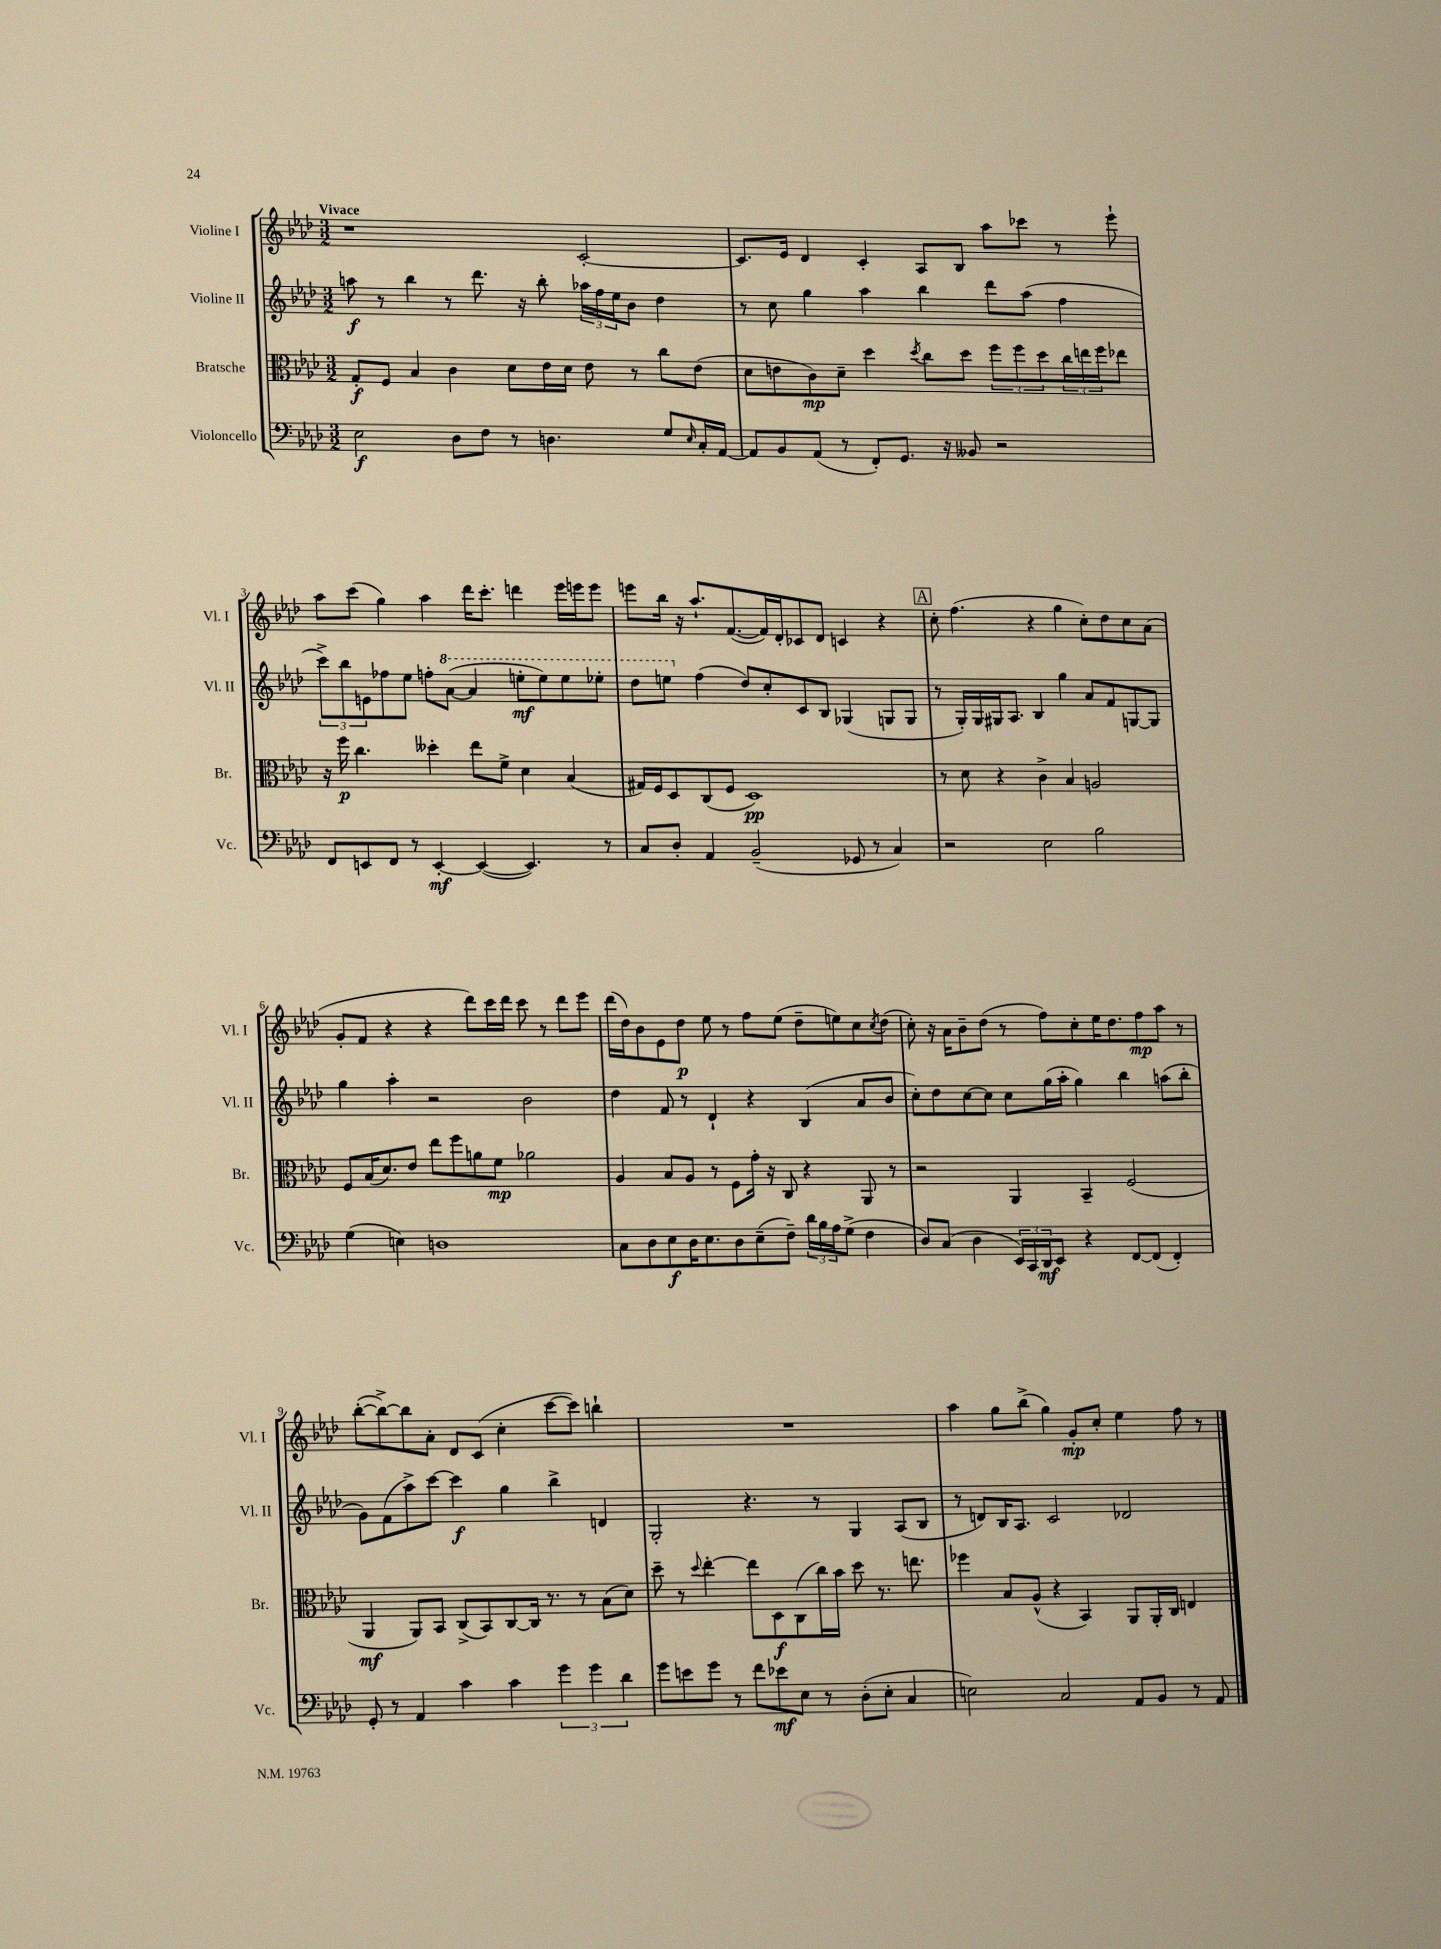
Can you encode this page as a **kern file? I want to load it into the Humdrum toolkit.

**kern	**dynam	**kern	**dynam	**kern	**dynam	**kern	**dynam
*part4	*part4	*part3	*part3	*part2	*part2	*part1	*part1
*staff4	*staff4	*staff3	*staff3	*staff2	*staff2	*staff1	*staff1
*I"Violoncello	*	*I"Bratsche	*	*I"Violine II	*	*I"Violine I	*
*I'Vc.	*	*I'Br.	*	*I'Vl. II	*	*I'Vl. I	*
*clefF4	*	*clefC3	*	*clefG2	*	*clefG2	*
*k[b-e-a-d-]	*	*k[b-e-a-d-]	*	*k[b-e-a-d-]	*	*k[b-e-a-d-]	*
*M3/2	*	*M3/2	*	*M3/2	*	*M3/2	*
=1	=1	=1	=1	=1	=1	=1	=1
!	!	!	!	!	!	!LO:TX:a:B:t=Vivace	!
2E-\	f	8G'/L	f	8aan\	f	1r	.
.	.	8F/J	.	8r	.	.	.
.	.	4B-/	.	4bb-\	.	.	.
8D-\L	.	4c\	.	8r	.	.	.
8F\J	.	.	.	8.ddd-\	.	.	.
8r	.	8d-\L	.	.	.	.	.
.	.	.	.	16r	.	.	.
4.Dn\	.	16e-\L	.	8bb-'\	.	.	.
.	.	16d-\JJ	.	.	.	.	.
.	.	8e-\	.	24aa-X\LL	.	[2c'/	.
.	.	.	.	24ff\	.	.	.
.	.	.	.	24ee-\J	.	.	.
.	.	8r	.	8b-\J	.	.	.
8G/L	.	8cc\L	.	4dd-\	.	.	.
16qqE-/	.	.	.	.	.	.	.
16C'/L	.	(8e-\J	.	.	.	.	.
[16AA-/JJ	.	.	.	.	.	.	.
=2	=2	=2	=2	=2	=2	=2	=2
8AA-/L]	.	8d-\L	.	8r	.	8.c/L]	.
8BB-/	.	8en\	.	8cc\	.	.	.
.	.	.	.	.	.	16e-/Jk	.
(8AA-/J	.	8c\)	mp	4gg\	.	4d-/	.
8r	.	8d-~\J	.	.	.	.	.
8FF'/L)	.	4dd-\	.	4aa-\	.	4c'/	.
8.GG/J	.	.	.	.	.	.	.
.	.	8qdd-/	.	.	.	.	.
.	.	8cc\L	.	4bb-\	.	8A-/L	.
16r	.	.	.	.	.	.	.
8BB--X/	.	8dd-\J	.	.	.	8B-/J	.
2r	.	12ff\L	.	8ddd-\L	.	8aa-\L	.
.	.	12ff\	.	.	.	.	.
.	.	.	.	(8aa-\J	.	8ccc-X\J	.
.	.	12dd-\	.	.	.	.	.
.	.	24cc\L	.	4ff\	.	8r	.
.	.	24een\	.	.	.	.	.
.	.	24ff\J	.	.	.	.	.
.	.	8ee-X\J	.	.	.	8eee-`\	.
!!LO:LB:g=z
=3	=3	=3	=3	=3	=3	=3	=3
8FF/L	.	16r	.	12ccc^\L)	.	8aa-\L	.
.	.	16ff\	p	.	.	.	.
.	.	.	.	12bb-\	.	.	.
8EEn/	.	4.cc\	.	.	.	(8ccc\J	.
.	.	.	.	12en\	.	.	.
8FF/J	.	.	.	8ff-X\	.	4gg\)	.
8r	.	.	.	8ee-\J	.	.	.
[4EE'/	mf	4dd--X'\	.	8ffn'\L	.	4aa-\	.
*	*	*	*	*8va	*	*	*
.	.	.	.	([8aa-\J	.	.	.
(4EE/_	.	8ee-\L	.	4aa-/]	.	16ddd-\KL	.
.	.	.	.	.	.	8.ccc'\J	.
.	.	8f^\J	.	.	.	.	.
4.EE/])	.	4d-\	.	8eeen'\L	mf	4dddn\	.
.	.	.	.	8eee\)	.	.	.
.	.	(4B-/	.	8eee\	.	16eee-\LL	.
.	.	.	.	.	.	16eeen\J	.
8r	.	.	.	8eee-X'\J	.	8eee\J	.
=4	=4	=4	=4	=4	=4	=4	=4
8C/L	.	16G#X/LL)	.	8ddd-\L	.	8eeen\L	.
.	.	16F/J	.	.	.	.	.
8D-'/J	.	8D-/	.	8eeen\J	.	16bb-\Jk	.
.	.	.	.	.	.	16r	.
*	*	*	*	*X8va	*	*	*
4AA-/	.	(8C/	.	(4ff\	.	8.aa-`/L	.
.	.	8F/J	.	.	.	.	.
.	.	.	.	.	.	([8.f/	.
(2BB-~/	.	1D-)	pp	8dd-/L)	.	.	.
.	.	.	.	8cc'/	.	16f/L])	.
.	.	.	.	.	.	16d-'/J	.
.	.	.	.	8c/	.	8c-X/	.
.	.	.	.	8B-/J	.	8d-/J	.
8GG-X/	.	.	.	(4G-X/	.	4cn/	.
8r	.	.	.	.	.	.	.
4C/)	.	.	.	8Gn/L	.	4r	.
.	.	.	.	8G/J	.	.	.
!!LO:REH:place=s1:t=A
=5	=5	=5	=5	=5	=5	=5	=5
2r	.	8r	.	8r	.	8cc'\	.
.	.	8d-\	.	16G'/LL)	.	(4.ff\	.
.	.	.	.	16G/	.	.	.
.	.	4r	.	16G#X/J	.	.	.
.	.	.	.	8.A-/J	.	.	.
2E-\	.	4c^\	.	4B-/	.	4r	.
.	.	4B-/	.	4gg\	.	4gg\	.
2B-\	.	2An/	.	8a-/L	.	8cc'\L)	.
.	.	.	.	8f/	.	8dd-\	.
.	.	.	.	[8Gn/	.	8cc\	.
.	.	.	.	8G/J]	.	(8a-\J	.
!!LO:LB:g=z
=6	=6	=6	=6	=6	=6	=6	=6
(4G\	.	8F/L	.	4gg\	.	8g'/L	.
.	.	(16B-/K	.	.	.	8f/J	.
.	.	8.d-/)	.	.	.	.	.
4En\)	.	.	.	4aa-'\	.	4r	.
.	.	8e-/J	.	.	.	.	.
1Dn	.	8ee-\L	.	2r	.	4r	.
.	.	8ff\	.	.	.	.	.
.	.	8an\	.	.	.	8ddd-\L)	.
.	.	8f\J	mp	.	.	16ccc\L	.
.	.	.	.	.	.	16ddd-\JJ	.
.	.	2a-X\	.	2b-\	.	8ccc\	.
.	.	.	.	.	.	8r	.
.	.	.	.	.	.	8ddd-\L	.
.	.	.	.	.	.	8eee-\J	.
=7	=7	=7	=7	=7	=7	=7	=7
8C\L	.	4A-/	.	4dd-\	.	(16ddd-\LL	.
.	.	.	.	.	.	16dd-\J)	.
8D-\	.	.	.	.	.	8b-\	.
8E-\	f	8B-/L	.	8f/	.	8e-\	.
16D-\K	.	8A-/J	.	8r	.	8dd-\J	p
8.E-\	.	.	.	.	.	.	.
.	.	8r	.	4d-`/	.	8ee-\	.
8D-\	.	8F\L	.	.	.	8r	.
(8E-~\	.	16g'\Jk	.	4r	.	8ff\L	.
.	.	16r	.	.	.	.	.
8F~\J)	.	8C/	.	.	.	(8ee-\J	.
24d-\LL	.	4r	.	(4B-/	.	8dd-~\L	.
24B-\	.	.	.	.	.	.	.
24A-\J	.	.	.	.	.	.	.
(8G^\J	.	.	.	.	.	8een\)	.
4F\	.	8AA-/	.	8a-/L	.	8cc\	.
.	.	.	.	.	.	8qcc/	.
.	.	8r	.	8b-/J	.	(8dd-\J	.
=8	=8	=8	=8	=8	=8	=8	=8
8D-/L)	.	2r	.	8cc'\L)	.	8cc'\)	.
(8C/J	.	.	.	8dd-\	.	16r	.
.	.	.	.	.	.	16a-\KL	.
4D-\	.	.	.	[8cc\	.	8b-~\	.
.	.	.	.	8cc\J]	.	(8dd-\J	.
24EE-/LL)	.	4AA-/	.	8cc\L	.	8r	.
24CC/	.	.	.	.	.	.	.
24DD-/J	mf	.	.	.	.	.	.
8EE-/J	.	.	.	(16gg\L	.	8ff\L)	.
.	.	.	.	16aa-'\JJ	.	.	.
4r	.	4BB-~/	.	4gg\)	.	8cc'\	.
.	.	.	.	.	.	16ee-\K	.
.	.	.	.	.	.	8.dd-\	.
[8FF/L	.	(2F/	.	4bb-\	.	.	.
(8FF/J]	.	.	.	.	.	8ff\	mp
4FF'/)	.	.	.	(8aan\L	.	8aa-\J	.
.	.	.	.	8bb-'\J	.	8r	.
!!LO:LB:g=z
=9	=9	=9	=9	=9	=9	=9	=9
8GG'/	.	4AA-/	mf	8g\L)	.	([8bb-'\L	.
8r	.	.	.	(8f\	.	8bb-^\_)	.
4AA-/	.	8AA-/L)	.	8aa-^\)	.	8bb-\]	.
.	.	8BB-/J	.	[8ccc\J	.	8a-'\J	.
4c\	.	(8C^/L	.	4ccc\]	f	8d-/L	.
.	.	8BB-/)	.	.	.	(8c/J	.
4c\	.	[8C/	.	4gg\	.	4cc'\	.
.	.	16C/Jk]	.	.	.	.	.
.	.	8.r	.	.	.	.	.
6g\	.	.	.	4bb-^\	.	[8ccc\L	.
.	.	8r	.	.	.	8ccc\J])	.
6g\	.	.	.	.	.	.	.
.	.	(8B-\L	.	4dn/	.	4bbn`\	.
6d-\	.	.	.	.	.	.	.
.	.	8d-\J)	.	.	.	.	.
=10	=10	=10	=10	=10	=10	=10	=10
8g\L	.	8dd-~\	.	2G'/	.	1.r	.
8en\	.	8r	.	.	.	.	.
.	.	8qqdd-/	.	.	.	.	.
8g\J	.	[4ee-'\	.	.	.	.	.
8r	.	.	.	.	.	.	.
8f\L	.	8ee-\L]	.	4.r	.	.	.
8e-X\	mf	8D-\	f	.	.	.	.
8E-\J	.	(8C\	.	.	.	.	.
8r	.	16cc\L)	.	8r	.	.	.
.	.	16b-\JJ	.	.	.	.	.
(8D-'\L	.	8dd-\	.	4G/	.	.	.
8E-'\J	.	8.r	.	.	.	.	.
4C/	.	.	.	(8A-/L	.	.	.
.	.	8.een\	.	.	.	.	.
.	.	.	.	8B-/J	.	.	.
=11	=11	=11	=11	=11	=11	=11	=11
2En\)	.	4ff-X\	.	8r	.	4aa-\	.
.	.	.	.	8dn/L)	.	.	.
.	.	8B-/L	.	16B-/K	.	8gg\L	.
.	.	.	.	8.A-/J	.	.	.
.	.	(8A-^^/J	.	.	.	(8bb-^\J	.
2C/	.	4r	.	2c/	.	4gg\)	.
.	.	4BB-/)	.	.	.	8g'/L	mp
.	.	.	.	.	.	8cc'/J	.
8AA-/L	.	8AA-/L	.	2d-X/	.	4ee-\	.
8BB-/J	.	16AA-'/L	.	.	.	.	.
.	.	16C/JJ	.	.	.	.	.
8r	.	4En/	.	.	.	8ff\	.
8AA-/	.	.	.	.	.	8r	.
==	==	==	==	==	==	==	==
*-	*-	*-	*-	*-	*-	*-	*-
